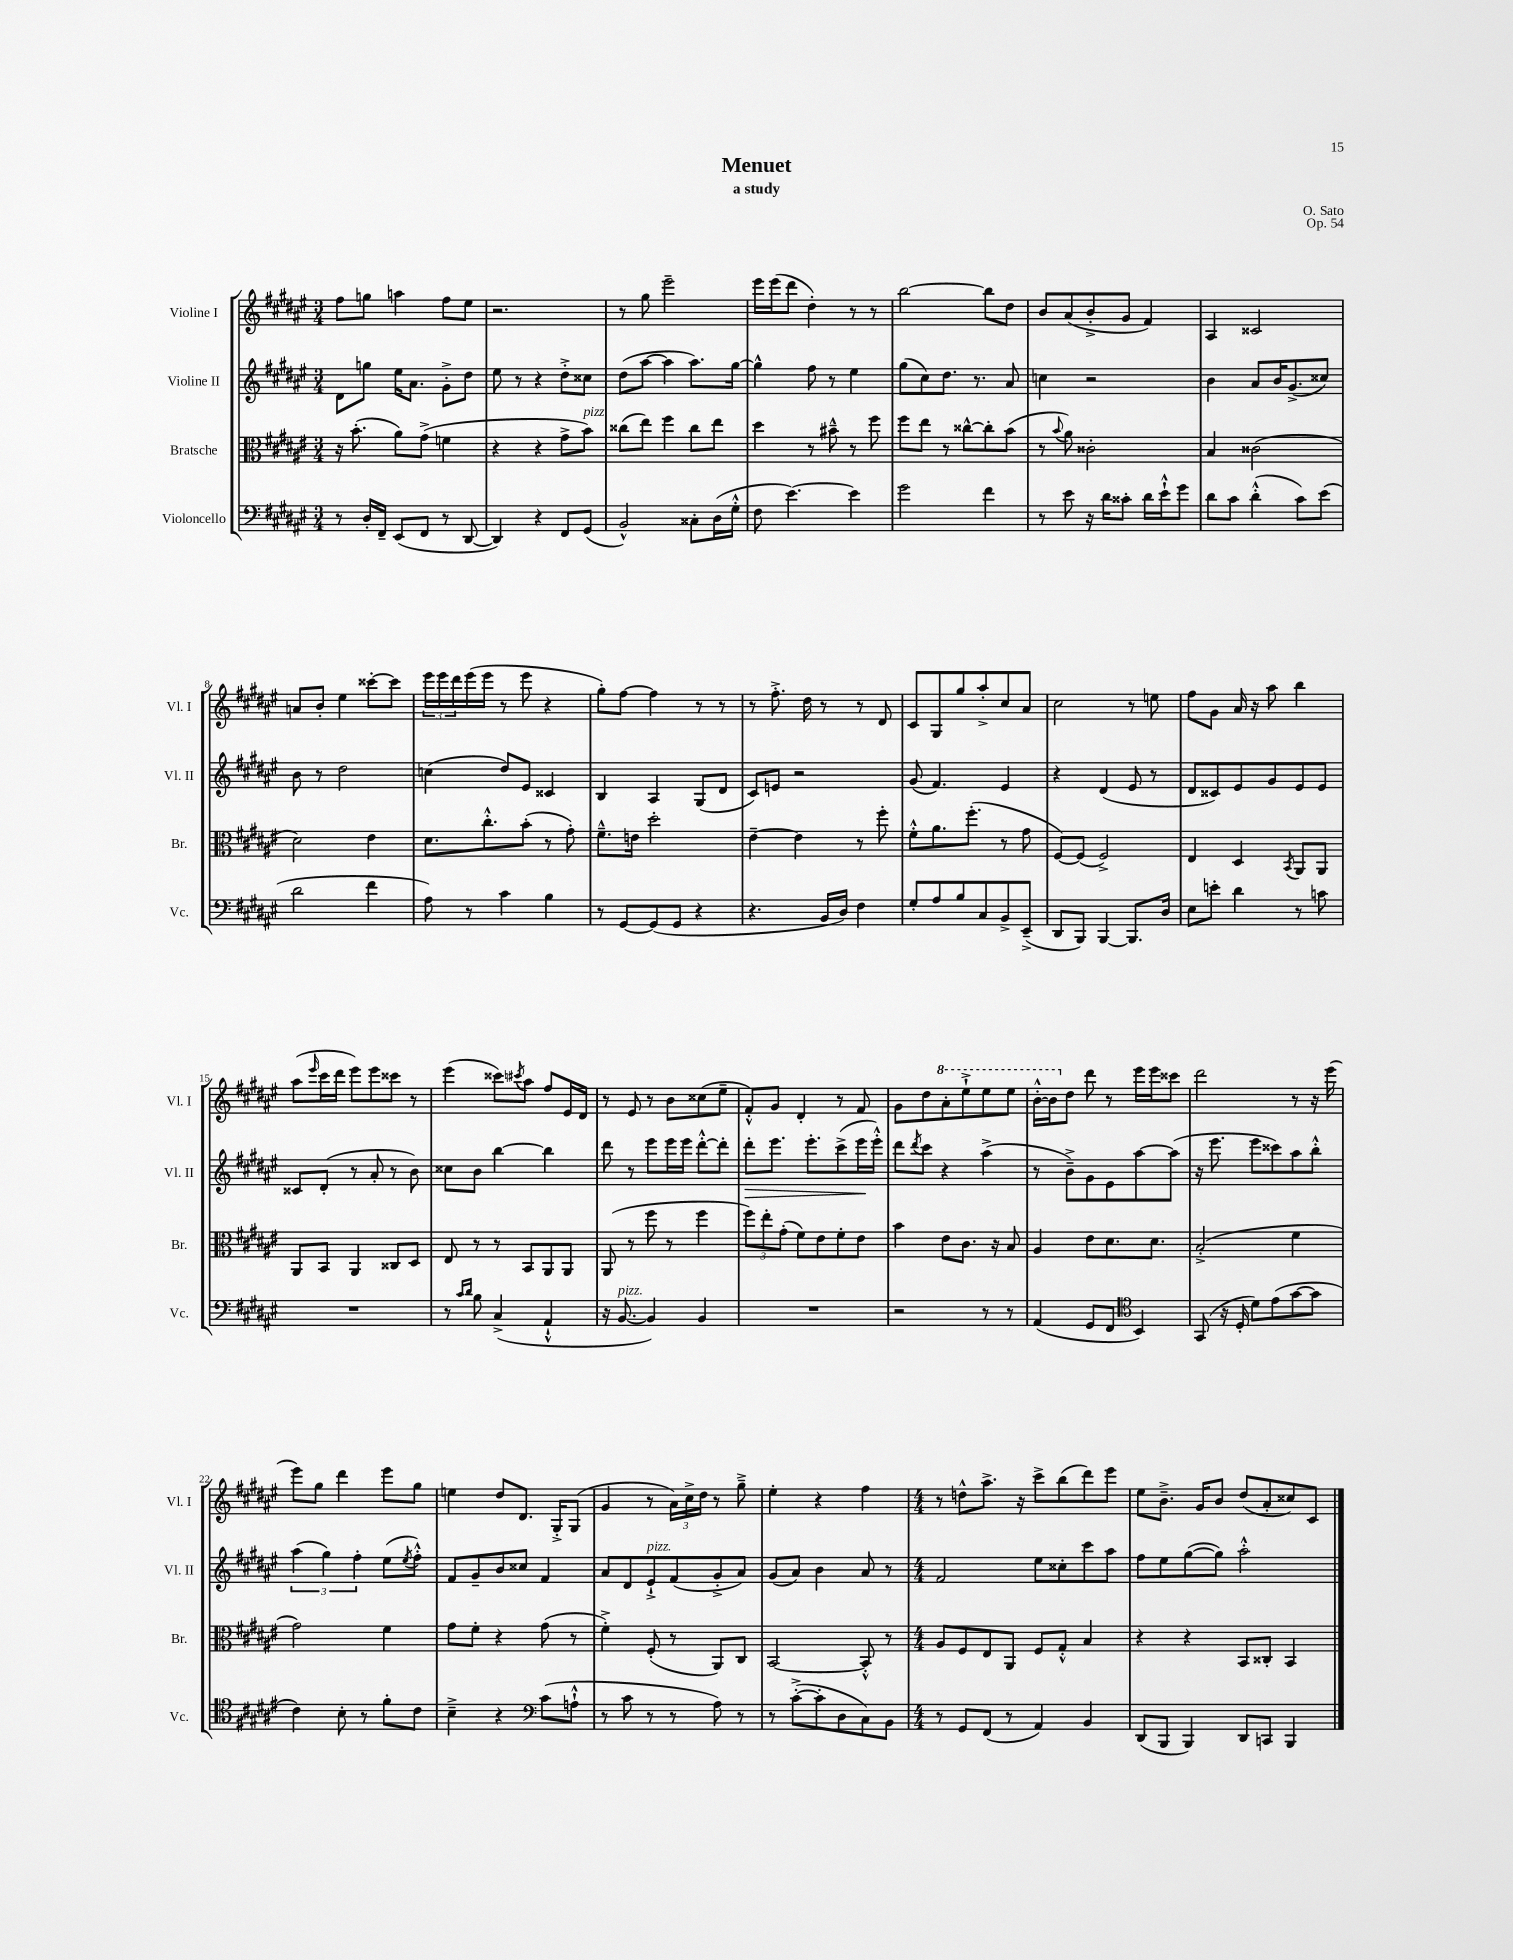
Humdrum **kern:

**kern	**kern	**kern	**dynam	**kern
*part4	*part3	*part2	*part2	*part1
*staff4	*staff3	*staff2	*staff2	*staff1
*I"Violoncello	*I"Bratsche	*I"Violine II	*	*I"Violine I
*I'Vc.	*I'Br.	*I'Vl. II	*	*I'Vl. I
*clefF4	*clefC3	*clefG2	*	*clefG2
*k[f#c#g#d#a#e#]	*k[f#c#g#d#a#e#]	*k[f#c#g#d#a#e#]	*	*k[f#c#g#d#a#e#]
*M3/4	*M3/4	*M3/4	*	*M3/4
=1	=1	=1	=1	=1
8r	16r	8d#\L	.	8ff#\L
.	(8.b'\	.	.	.
16D#'/LL	.	8ggn\J	.	8ggn\J
16FF#~/JJ	.	.	.	.
(8EE#/L	8a#\L)	16ee#\KL	.	4aan\
.	.	8.a#\J	.	.
8FF#/J	(8g#^\J	.	.	.
8r	4fn\	8g#'^\L	.	8ff#\L
[8DD#/	.	8dd#\J	.	8ee#\J
=2	=2	=2	=2	=2
4DD#/])	4r	8ee#\	.	2.r
.	.	8r	.	.
4r	4r	4r	.	.
8FF#/L	8g#^\L	8dd#'^\L	.	.
!	!LO:TX:a:i:t=pizz.	!	!	!
(8GG#/J	8b\J)	8cc##X\J	.	.
=3	=3	=3	=3	=3
2BB^^/)	(8cc##X\L	(8dd#\L	.	8r
.	8ee#\J)	[8aa#\J	.	8gg#\
.	4ff#\	4aa#\]	.	2eee#~\
8C##X'\L	8cc##\L	8.aa#\L)	.	.
(16D#\L	8ee#\J	.	.	.
16G#'^^\JJ	.	[16gg#\Jk	.	.
=4	=4	=4	=4	=4
8F#\	4dd#\	4gg#^^\]	.	16eee#\LL
.	.	.	.	(16eee#\J
[4.e#\)	.	.	.	8ddd#\J
.	8r	8ff#\	.	4dd#'\)
.	8b#X~^^\	8r	.	.
4e#\]	8r	4ee#\	.	8r
.	8ff#\	.	.	8r
=5	=5	=5	=5	=5
2g#\	8ff#\L	(8gg#\L	.	[2bb\
.	8ee#\J	8cc#\)	.	.
.	8r	8.dd#\J	.	.
.	[8cc##X^^\L	.	.	.
.	.	8.r	.	.
4f#\	8cc##'\]	.	.	8bb\L]
.	(8b\J	8a#/	.	8dd#\J
=6	=6	=6	=6	=6
8r	8r	4ccn\	.	8b/L
.	8qqb/	.	.	.
8e#\	8a#\)	.	.	(8a#/
16r	2c##X'\	2r	.	8b'^/
16d#\KL	.	.	.	.
8c##X'\J	.	.	.	8g#/J
16d#\LL	.	.	.	4f#/)
16e#`^^\J	.	.	.	.
8g#\J	.	.	.	.
=7	=7	=7	=7	=7
8d#\L	4B/	4b\	.	4A#/
8c#\J	.	.	.	.
(4d#'^^\	(2c##X\	8a#/L	.	2c##X/
.	.	16b/K	.	.
.	.	(8.g#^/	.	.
8c#\L)	.	.	.	.
(8e#\J	.	8cc##X/J)	.	.
!!LO:LB:g=z
=8	=8	=8	=8	=8
2d#\	2d#\)	8b\	.	8an/L
.	.	8r	.	8b'/J
.	.	2dd#\	.	4ee#\
4f#\	4e#\	.	.	[8ccc##X'\L
.	.	.	.	8ccc##\J]
=9	=9	=9	=9	=9
8A#\)	8.d#\L	(4ccn\	.	24eee#\LL
.	.	.	.	24eee#\
.	.	.	.	24ddd#\
8r	.	.	.	(16eee#\
.	8.cc#'^^\	.	.	16eee#\JJ
4c#\	.	8dd#/L)	.	8r
.	(8b'\J	8e#/J	.	8eee#\
4B\	8r	4c##X/	.	4r
.	8g#'\)	.	.	.
=10	=10	=10	=10	=10
8r	8.f#~^^\L	4B/	.	8gg#'\L)
[8GG#/L	.	.	.	[8ff#\J
.	16en\Jk	.	.	.
(8GG#/]	2dd#'\	4A#/	.	4ff#\]
8GG#/J	.	.	.	.
4r	.	(8G#/L	.	8r
.	.	8d#/J	.	8r
=11	=11	=11	=11	=11
4.r	[4e#~\	8c#/L)	.	8r
.	.	8en/J	.	8.ff#'^\
.	4e#\]	2r	.	.
.	.	.	.	16dd#\
16BB/LL	.	.	.	8r
16D#/JJ)	.	.	.	.
4F#\	8r	.	.	8r
.	8ff#'\	.	.	8d#/
=12	=12	=12	=12	=12
8G#'/L	8f#'^^\L	(8g#/	.	8c#/L
8A#/	8.a#\	4.f#/)	.	8G#/
8B/	.	.	.	8gg#/
.	(8.ff#'\J	.	.	.
8C#/	.	.	.	8aa#'^/
8BB^/	8r	4e#/	.	8cc#/
(8EE#~^/J	8g#\	.	.	8a#/J
=13	=13	=13	=13	=13
8DD#/L	[8F#/L)	4r	.	2cc#\
8BBB/J)	(8F#/J]	.	.	.
[4BBB/	2F#^/)	(4d#/	.	.
8.BBB/L]	.	8e#/	.	8r
.	.	8r	.	8een\
16D#/Jk	.	.	.	.
=14	=14	=14	=14	=14
8E#\L	4E#/	8d#/L	.	8ff#\L
8en'\J	.	8c##X/)	.	8g#\J
4d#\	4D#/	8e#/	.	16a#/
.	.	.	.	16r
.	.	8g#/	.	8aa#\
.	8qBB/	.	.	.
8r	8AA#/L	8e#/	.	4bb\
8cn\	8AA#/J	8e#/J	.	.
!!LO:LB:g=z
=15	=15	=15	=15	=15
2.r	8AA#/L	8c##X/L	.	(8aa#\L
.	.	.	.	16qqeee#/
.	8BB/J	(8d#'/J	.	16ccc#\L
.	.	.	.	16ddd#\JJ
.	4AA#/	8r	.	8eee#\L)
.	.	8a#'/	.	8eee#\
.	8C##X/L	8r	.	8ccc##X\J
.	8D#/J	8b\)	.	8r
=16	=16	=16	=16	=16
8r	8E#/	8cc##X\L	.	(4eee#\
16qqc#/LL	.	.	.	.
16qqd#/JJ	.	.	.	.
8B\	8r	8b\J	.	.
(4C#^/	8r	[4bb\	.	8ccc##X\L)
.	.	.	.	8qccc#X/
.	8BB/L	.	.	8aa#\J
4AA#`^^/	8AA#/	4bb\]	.	8ff#/L
.	8AA#/J	.	.	16e#/L
.	.	.	.	16d#/JJ
=17	=17	=17	=17	=17
16r	(8AA#/	8ddd#\	.	8r
!LO:TX:a:i:t=pizz.	!	!	!	!
[8.BB/	.	.	.	.
.	8r	8r	.	8e#/
4BB/])	8ff#\	8eee#\L	.	8r
.	8r	16eee#\L	.	8b\L
.	.	16eee#\JJ	.	.
4BB/	4ff#\	[8ddd#'^^\L	.	(8cc##X\
.	.	8ddd#'\J]	.	8ee#~\J
=18	=18	=18	=18	=18
!	!	!	!LO:HP:b	!
2.r	12ff#\L)	8ddd#'\L	>	8f#'^^/L)
.	12ee#'\	.	.	.
.	.	8.eee#\J	.	8g#/J
.	(12g#'\J	.	.	.
.	8f#\L)	.	.	4d#'/
.	.	8.eee#'\L	.	.
.	8e#\	.	.	.
.	8f#'\	(8ccc#^\	.	8r
.	8e#\J	16eee#\L	.	8f#/
.	.	16eee#'^^\JJ)	]	.
=19	=19	=19	=19	=19
2r	4b\	8ddd#\L	.	8g#\L
.	.	8qddd#/	.	.
.	.	8ccc#\J	.	8dd#\
*	*	*	*	*8va
.	8e#\L	4r	.	8aa#'\
.	8.c#\J	.	.	8eee#`^\
8r	.	(4aa#^\	.	8eee#\
.	16r	.	.	.
8r	8B/	.	.	8eee#\J
=20	=20	=20	=20	=20
(4AA#/	4A#/	8r	.	[16bb'^^\LL
.	.	.	.	16bb\J]
*	*	*	*	*X8va
.	.	8b~^\L)	.	8dd#\J
8GG#/L	8e#\L	8g#\	.	8ddd#\
8FF#/J	8.d#\	8e#\	.	8r
*clefC4	*	*	*	*
4BB/)	.	[8aa#\	.	16eee#\LL
.	8.d#\J	.	.	16eee#\J
.	.	(8aa#\J]	.	8ccc##X\J
=21	=21	=21	=21	=21
(8GG#/	(2B'^/	16r	.	2ddd#\
.	.	8.eee#\	.	.
16r	.	.	.	.
16D#'/	.	.	.	.
8d#\L)	.	8eee#\L	.	.
(8e#\	.	8ccc##X\)	.	.
[8g#\	4f#\	8aa#\	.	8r
8g#\J]	.	8bb'^^\J	.	16r
.	.	.	.	(16eee#\
!!LO:LB:g=z
=22	=22	=22	=22	=22
4c#\)	2g#\)	(6aa#\	.	8eee#\L)
.	.	.	.	8gg#\J
.	.	6gg#\)	.	.
8B'\	.	.	.	4ddd#\
.	.	6ff#'\	.	.
8r	.	.	.	.
8f#'\L	4f#\	(8ee#\L	.	8eee#\L
.	.	8qee#/	.	.
8c#\J	.	8ff#'^^\J)	.	8gg#\J
=23	=23	=23	=23	=23
4B~^\	8g#\L	8f#/L	.	4een\
.	8f#'\J	8g#~/	.	.
4r	4r	8b/	.	8dd#/L
.	.	8cc##X/J	.	8.d#/J
*clefF4	*	*	*	*
(8c#\L	(8g#\	4f#/	.	.
.	.	.	.	16G#'^/KL
8An`^^\J	8r	.	.	(8G#/J
=24	=24	=24	=24	=24
8r	4f#'^\)	8a#/L	.	4g#/
8c#\	.	8d#/	.	.
!	!	!LO:TX:a:i:t=pizz.	!	!
8r	(8F#'/	8e#`^/	.	8r
8r	8r	(8f#/	.	24a#\LL)
.	.	.	.	24cc#^\
.	.	.	.	24dd#\JJ
8A#\)	8AA#/L)	8g#'^/	.	8r
8r	8C#/J	8a#/J)	.	8gg#~^\
=25	=25	=25	=25	=25
8r	[2BB/	(8g#/L	.	4ee#'\
([8c#'^\L	.	8a#/J)	.	.
8c#'\]	.	4b\	.	4r
8D#\	.	.	.	.
8C#\)	8BB'^^/]	8a#/	.	4ff#\
8BB\J	8r	8r	.	.
=26	=26	=26	=26	=26
*M4/4	*M4/4	*M4/4	*	*M4/4
8r	8A#/L	2f#/	.	8r
8GG#/L	8F#/	.	.	8ddn^^\L
(8FF#/J	8E#/	.	.	8.aa#^\J
8r	8AA#/J	.	.	.
.	.	.	.	16r
4AA#/)	8F#/L	8ee#\L	.	8ccc#^\L
.	8G#'^^/J	8cc##X'\	.	(8bb\
4BB/	4B/	8ccc#\	.	8ddd#\)
.	.	8aa#\J	.	8eee#\J
=27	=27	=27	=27	=27
(8DD#/L	4r	8ff#\L	.	8ee#\L
8BBB/J	.	8ee#\	.	8.b~^\J
4BBB/)	4r	([8gg#\	.	.
.	.	.	.	16g#/KL
.	.	8gg#\J])	.	8b/J
8DD#/L	8BB/L	2aa#'^^\	.	(8dd#/L
8CCn/J	8C##X'/J	.	.	8a#'/
4BBB/	4BB/	.	.	8cc##X/)
.	.	.	.	8c#/J
==	==	==	==	==
*-	*-	*-	*-	*-
